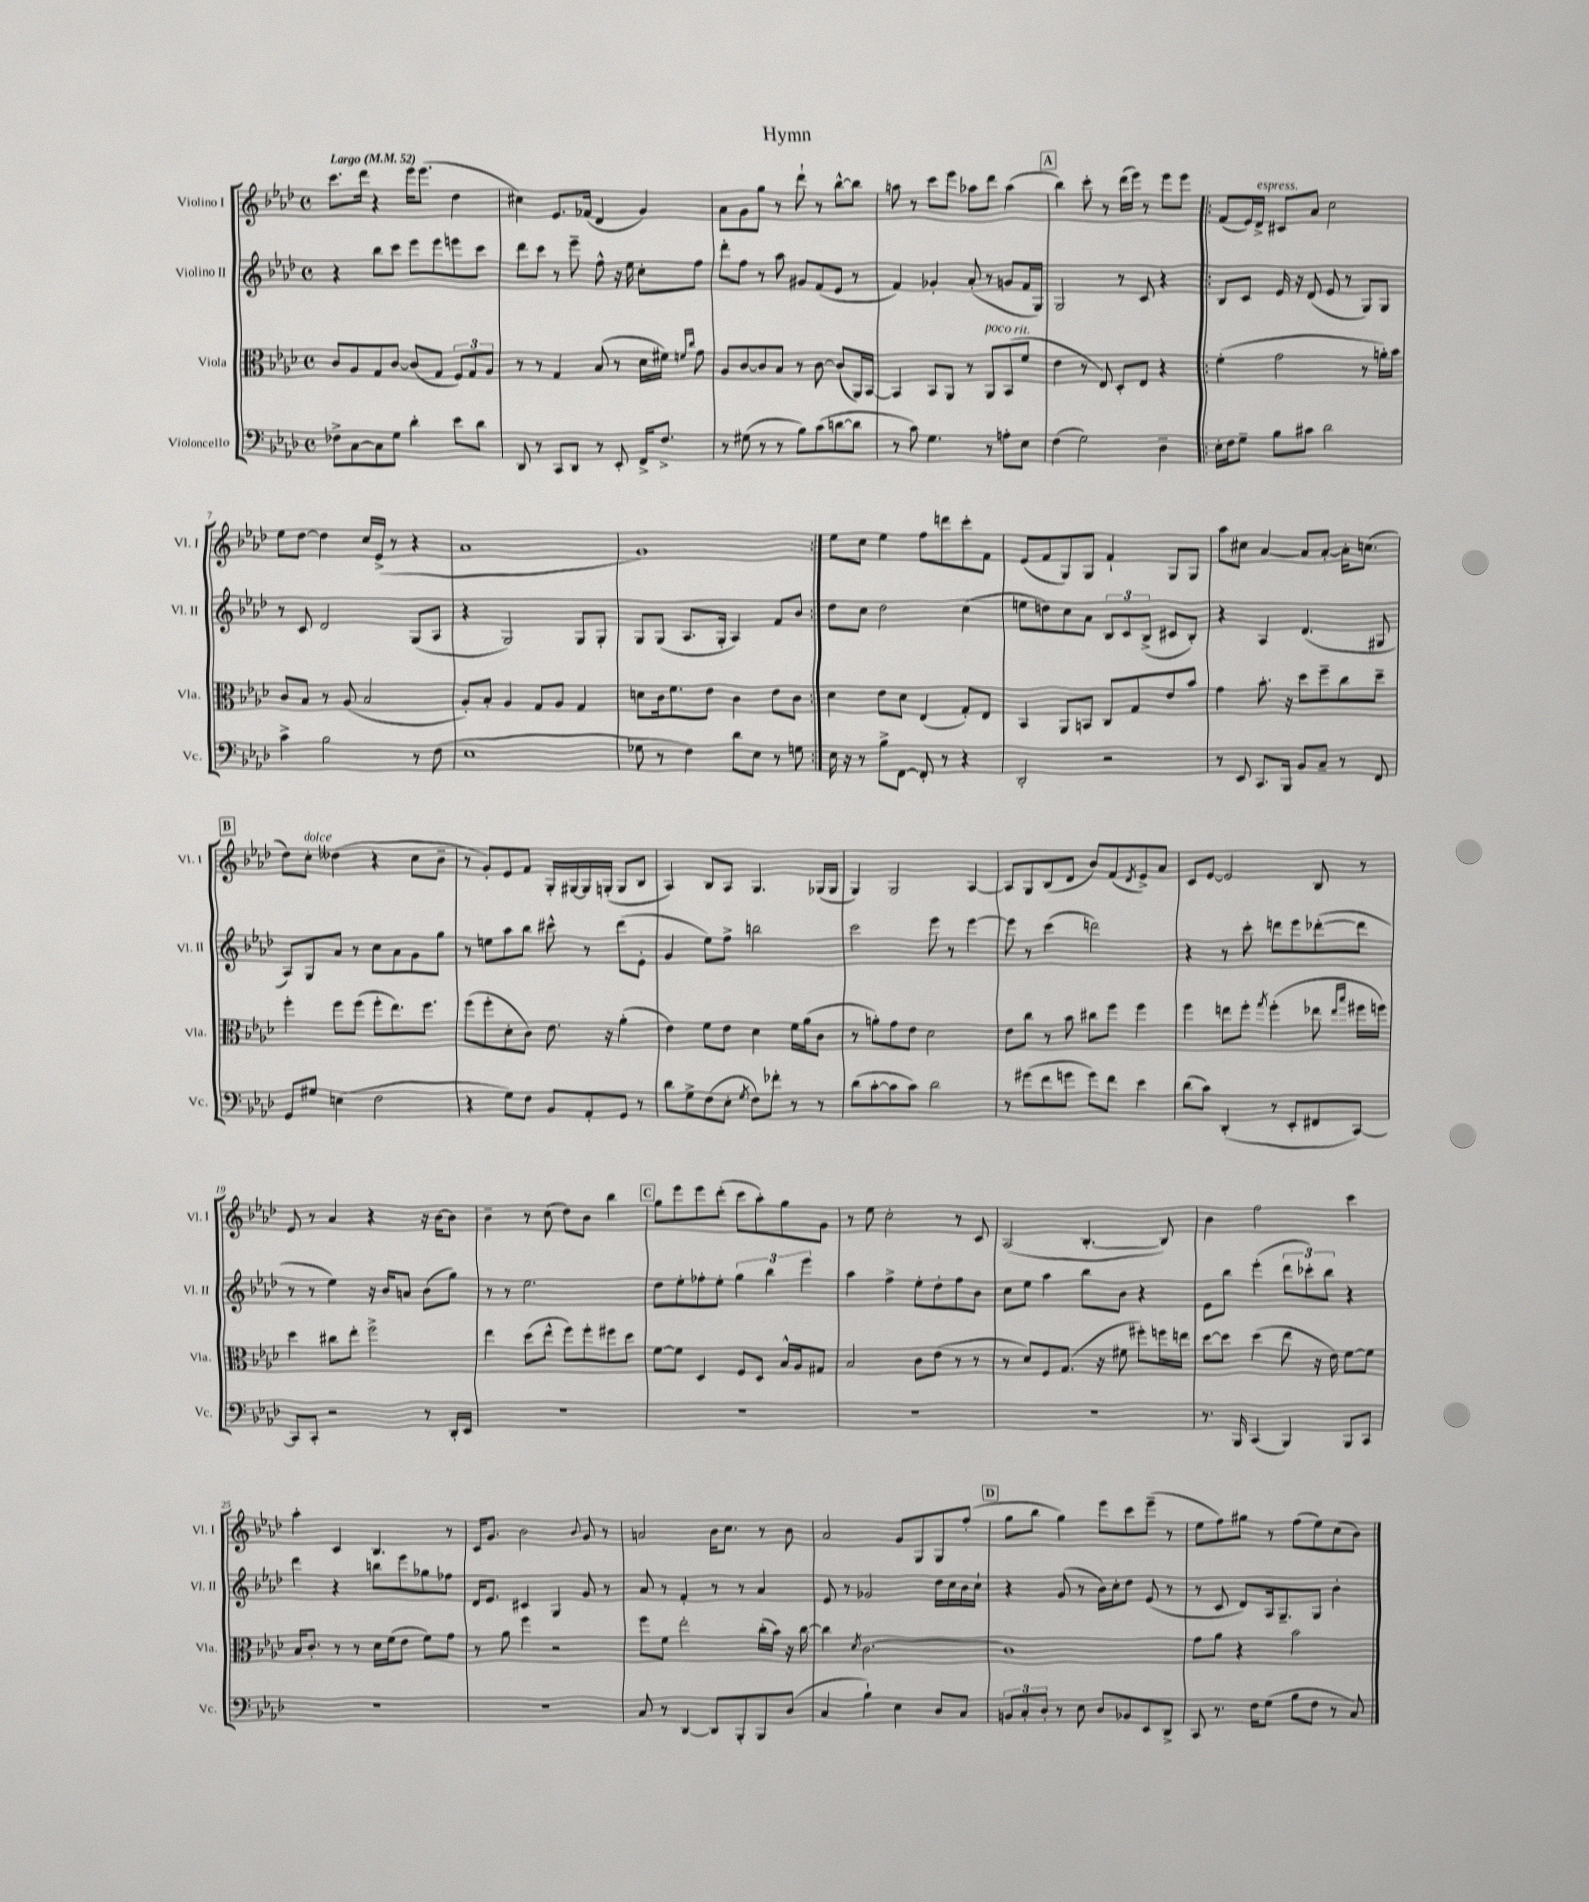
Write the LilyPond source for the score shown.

\header { title = "Hymn" }
<<
\new StaffGroup <<
\new Staff = "s0" \with { instrumentName = "Violino I" shortInstrumentName = "Vl. I" } {
    \clef treble \key aes \major \defaultTimeSignature \time 4/4 \tempo "Largo" 4 = 52
    c'''8. des'''16 r4 ees'''16 ees'''8.( des''4 |
    cis''4) ees'8. fes'16( des'4 g'4) |
    aes'8 g'8 g''8 r8 des'''8-! r8 bes''8~-^ bes''8 |
    a''8 r8 c'''8 ees'''8 aes''8 des'''8 aes''4( |
    \mark \markup { \box "A" } bes''4) c'''8-. r8 des'''16( ees'''16) r8 ees'''8 ees'''8 |
    \repeat volta 2 { f'8( ees'16) des'16->^\markup { \italic "espress." } cis'8 aes'8 c''2 |
    ees''8 des''8~ des''4 c''16 ees'16->( r8 r4 |
    aes'1 |
    g'1) | }
    ees''8 c''8 ees''4 f''8 d'''8 c'''8-. f'8 |
    ees'8( f'8 g8) g8 f'4-! g8 g8 |
    aes''8 cis''8 aes'4~ aes'8 aes'8~-. aes'16-. c''8.( |
    \mark \markup { \box "B" } des''8) c''8-.^\markup { \italic "dolce" } deses''4( r4 c''8 bes'8-- |
    r8 g'8-.) ees'8 f'8 g16-. gis16~ gis16 g16-.( g8 bes8 |
    aes4) bes8 aes8 g4. ges16( ges16 |
    g4) g2 aes4~ |
    aes8 g8 bes8( des'8 bes'8) f'8( \acciaccatura { des'8 } ees'8->) aes'8 |
    c'8 ees'8~ ees'2 bes8 r8 |
    ees'8 r8 aes'4 r4 r16 bes'16~ bes'8 |
    bes'4-- r8 c''8( des''8) bes'8 bes''4 |
    \mark \markup { \box "C" } g''8 ees'''8 ees'''8 des'''8-.( c'''8 aes''8-.) g''8 g'8 |
    r8 ees''8 c''2-. r8 c'8 |
    aes2( bes4.~-. bes8) |
    bes'4 f''2 c'''4 |
    aes''4-. c'4 bes4. r8 |
    c'16 g'8. bes'2 \appoggiatura { bes'8 } g'8 r8 |
    a'2 bes'16 c''8. r8 bes'8 |
    aes'2 g'8 g8 g8 f''8-.( |
    \mark \markup { \box "D" } g''8 bes''8 g''4) ees'''8 c'''8 ees'''8--( r8 |
    ees''8 f''8) gis''8 r8 f''8( ees''8) c''8( bes'8) \bar "|." |
}
\new Staff = "s1" \with { instrumentName = "Violino II" shortInstrumentName = "Vl. II" } {
    \clef treble \key aes \major \defaultTimeSignature \time 4/4
    r4 bes''8 c'''8 ees'''8 ees'''8 e'''8 c'''8 |
    des'''8 c'''8 r8 ees'''8-- f''8-^ r16 ees''16 c''8-. f''8 |
    des'''8-. f''8 r8 aes''8 gis'8 f'8( ees'8 r8 |
    f'4) ges'4-. aes'8-.( r8 g'8 f'16 g16) |
    \mark \markup { \box "A" } g2 r8 c'8 r4 |
    \repeat volta 2 { bes8 c'8 ees'16 r16 des'8( ees'8 r8 g8) g8 |
    r8 c'8 des'2 g8( aes8 |
    r4 g2) g8 g8-. |
    g8 g8( aes8. g16-. aes4) f'8 bes'8 | }
    des''8 c''8 des''2 c''4( |
    e''8 d''8) c''8 aes'8 \tuplet 3/2 { bes8 c'8 bes8->( } cis'8 bes8-.) |
    r4 aes4 des'4.( gis8 |
    \mark \markup { \box "B" } aes8) g8 aes'8 r8 c''8 aes'8 g'8 g''8 |
    r8 e''8 aes''8 bes''8 cis'''8-^ r8 des'''8( ees'8-. |
    g'4 ees''8) f''8-> b''2 |
    c'''2 ees'''8 r8 ees'''4~ |
    ees'''8 r8 c'''4( d'''2) |
    r4 r8 c'''8-. d'''8 ees'''8 des'''8~-.( des'''8 |
    r8 r8 ees''4) r16 bes'16 a'8 bes'8( g''8) |
    r8 r8 ees''2. |
    \mark \markup { \box "C" } des''8 ees''8-. fes''8-. ees''8-. \tuplet 3/2 { g''4 bes''4 ees'''4 } |
    aes''4 f''4-> ees''8-. des''8-. f''8 bes'8 |
    c''8 ees''8 aes''4 bes''8 bes'8 r4 |
    ees'8 bes''8 ees'''4-.( \tuplet 3/2 { des'''8 ces'''8-.) bes''8 } r4 |
    des'''4 r4 b''8 ees'''8 ges''8 fes''8 |
    des'16 ees'8. cis'4 g4 g'8 r8 |
    aes'8 r8 f'4-. r8 r8 aes'4 |
    ees'8 r8 ges'2 des''16 c''16 bes'16 c''16-! |
    \mark \markup { \box "D" } r4 g'8( r8 bes'16) c''16-. des''8 ees'8( r8 |
    r8 c'8 des'8) aes16 g8.-- g8 bes'4-. \bar "|." |
}
\new Staff = "s2" \with { instrumentName = "Viola" shortInstrumentName = "Vla." } {
    \clef alto \key aes \major \defaultTimeSignature \time 4/4
    c'8 aes8 g8 c'8~ c'8( g8 \tuplet 3/2 { f8) g8 aes8 } |
    r8 r8 g4 bes8( r8 des'16 fis'16) \grace { f'16 c''16 } g'8 |
    aes8 c'8~ c'8 bes8 r8 c'8~ c'8( aes,16) bes,16~ |
    bes,4 bes,8 aes,8 r8 aes,8^\markup { \italic "poco rit." } bes,8( f'8 |
    \mark \markup { \box "A" } ees'4 r8 ees8) des8-. ees8 r4 |
    \repeat volta 2 { f'4-.( g'2 r8 a'16-.) bes'16 |
    c'8 bes8 r8 aes8( bes2 |
    aes8-.) bes8-. aes4 g8 aes8 g4 |
    d'8 c'16 f'8. ees'8 c'4 ees'8 c'8 | }
    des'4 ees'8 des'8 ees4( g8-.) ees8 |
    bes,4 aes,8 b,8 c8 g8 ees'8 bes'8 |
    g'4 bes'8.-. r16 des''8 f''8-- c''8 des''8-- |
    \mark \markup { \box "B" } f''4-. f''8 f''8( f''8-. ees''8.) f''8. |
    f''8( f''8-. des'8-. c'8) ees'8. r16 aes'4-.( |
    ees'4) f'8 ees'8 des'4 f'16 aes'16( c'8 |
    r8 a'8-.) g'8 ees'8 des'2 |
    ees'8 c''8 r8 bes'8 cis''8 f''8 f''4 |
    f''4 e''8 f''8-. \acciaccatura { g''8 } f''4-.( ees''8 \grace { ees''16 bes''16 } fis''16 f''16) |
    des''4 cis''8 ees''8-. f''2-> |
    ees''4 des''8( ees''8-^ f''8) f''8-. fis''8 des''8 |
    \mark \markup { \box "C" } f'8~ f'8 des4 f8 des8 bes16-^ aes16 gis8 |
    bes2 c'8 ees'8( r8 r8 |
    r8 des'8) f8 g8.( r16 fis'8 fis''8-.) f''16 e''16 |
    des''8~ des''8 des''4( ees''8 r16 ees'16) f'8~ f'8 |
    bes16 c'8.-. r8 r8 des'16 f'16( ees'8 f'8) g'8 |
    r8 aes'8 f''4 r2 |
    f''8 f'8 ees''2-. c''16-.( bes'16) r16 c''16~ |
    c''4 \acciaccatura { des'8 } c'2.~ |
    \mark \markup { \box "D" } c'1 |
    g'8 aes'8 r4 bes'2 \bar "|." |
}
\new Staff = "s3" \with { instrumentName = "Violoncello" shortInstrumentName = "Vc." } {
    \clef bass \key aes \major \defaultTimeSignature \time 4/4
    fes8-> c8~ c8 g8 des'4-. ees'8 des'8 |
    des,8 r8 c,8 des,8 r8 ees,8-. f,16-> f8.-> |
    r8 gis8( r8 r8 bes8) c'8( d'8~ d'8 |
    r8 c'8) g4. r8 a8-. ees8 |
    \mark \markup { \box "A" } f4( g2) des4-- |
    \repeat volta 2 { ees16-. f16 g8-- bes8 cis'8 des'2 |
    c'4-> bes2 r8 f8( |
    ees1 |
    ges8 r8 f4) des'8 ees8 r8 g8 | }
    ees16 r16 r8 bes8-> f,8~ f,8-. r8 r4 |
    des,2-. r2 |
    r8 ees,8 c,8. bes,,16 bes,8 c8-- r8 f,8 |
    \mark \markup { \box "B" } g,8 gis8 e4( f2 |
    r4 g8) f8 bes,8 aes,8-. g,8 r8 |
    des'8 g8-> f8( ees8-. \acciaccatura { g8 } f8) fes'8-. r8 r8 |
    des'8( c'8~-. c'8 c'8) des'2 |
    r8 gis'8( f'8 g'8 g'8) f'8 ees'4 |
    des'8( c'8) des,4-.( r8 ees,8-. fis,8 c,8~) |
    c,8 c,8-. r2 r8 des,16-. ees,16 |
    R1 |
    \mark \markup { \box "C" } R1 |
    R1 |
    R1 |
    r8. bes,,16 c,4( bes,,4) bes,,8 c,8 |
    R1 |
    R1 |
    c8 r8 des,4~ des,8 bes,,8-. bes,,8 des8( |
    c4 bes4-!) ees4 des8 c8 |
    \mark \markup { \box "D" } \tuplet 3/2 { b,8 c8-. des8-. } r8 ees8 des8 bes,8 ees,8 des,8-> |
    c,8 r8. f16 g8( bes8 f8 r8 c8) \bar "|." |
}
>>
>>
